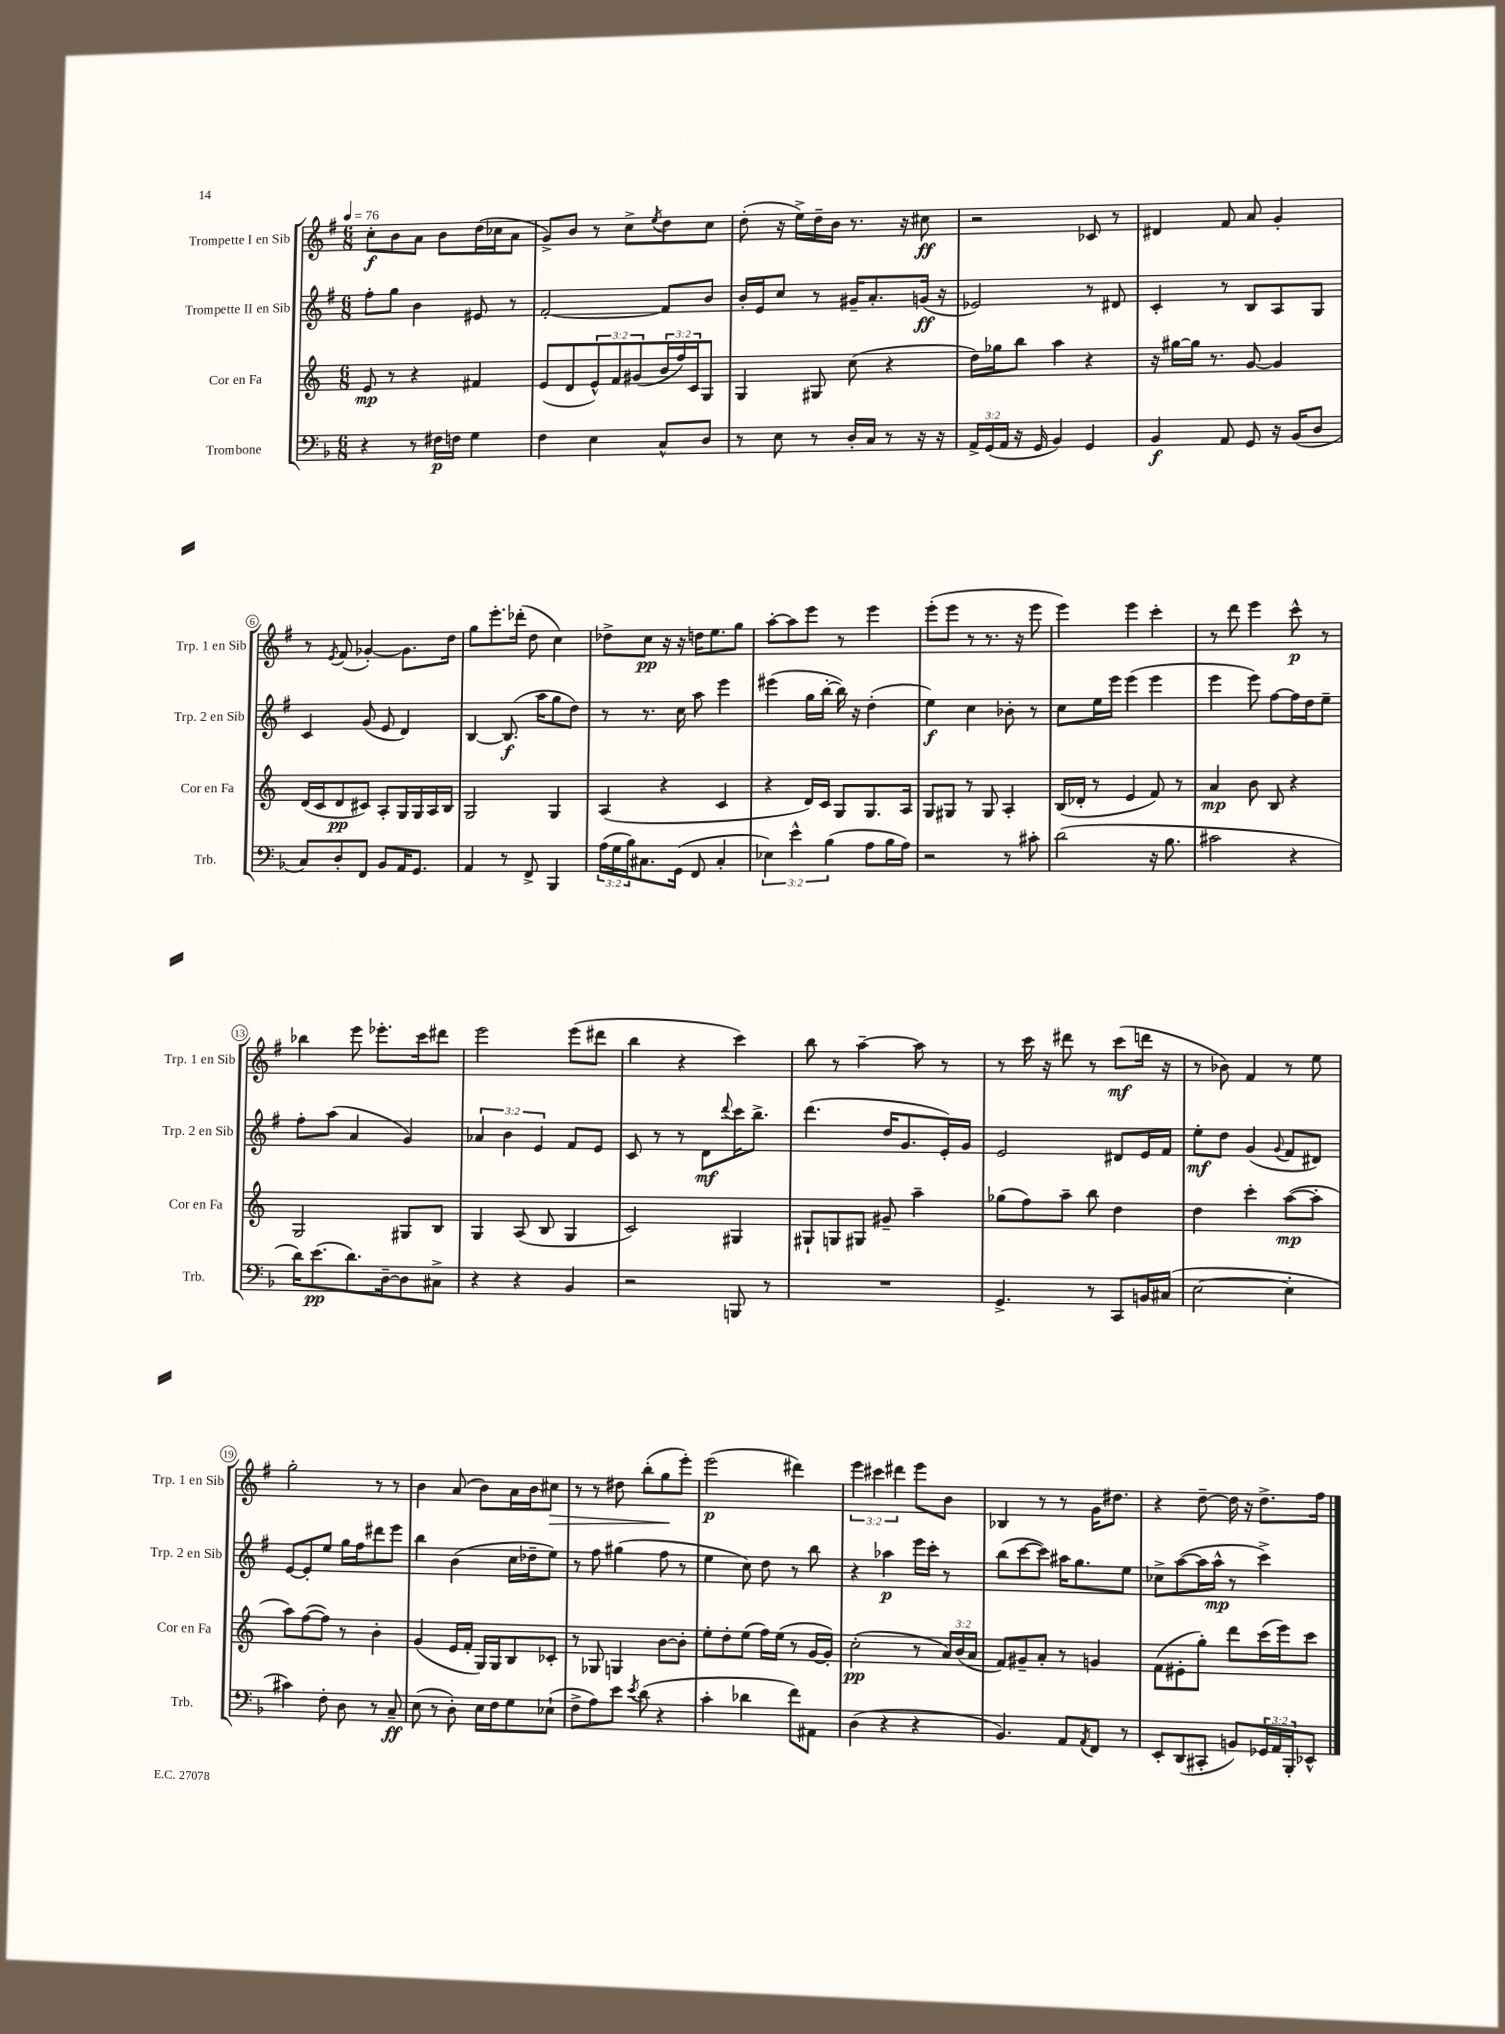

**kern	**dynam	**kern	**dynam	**kern	**dynam	**kern	**dynam
*part4	*part4	*part3	*part3	*part2	*part2	*part1	*part1
*staff4	*staff4	*staff3	*staff3	*staff2	*staff2	*staff1	*staff1
*I"Trombone	*	*I"Cor en Fa	*	*I"Trompette II en Sib	*	*I"Trompette I en Sib	*
*I'Trb.	*	*I'Cor en Fa	*	*I'Trp. 2 en Sib	*	*I'Trp. 1 en Sib	*
*clefF4	*	*clefG2	*	*clefG2	*	*clefG2	*
*k[b-]	*	*k[]	*	*k[f#]	*	*k[f#]	*
*M6/8	*	*M6/8	*	*M6/8	*	*M6/8	*
*MM76	*	*MM76	*	*MM76	*	*MM76	*
=1	=1	=1	=1	=1	=1	=1	=1
4r	.	8e/	mp	8ff#'\L	.	8cc'\L	f
.	.	8r	.	8gg\J	.	8b\	.
8r	.	4r	.	4b\	.	8a\J	.
16F#X\LL	p	.	.	.	.	8b\L	.
16Fn\JJ	.	.	.	.	.	.	.
4G\	.	4f#X/	.	8e#X/	.	(16dd\L	.
.	.	.	.	.	.	16cc-X\J	.
.	.	.	.	8r	.	8a\J	.
=2	=2	=2	=2	=2	=2	=2	=2
4F\	.	(8e/L	.	[2f#'/	.	8g^/L)	.
.	.	8d/	.	.	.	8b/J	.
4E\	.	12e^^/)	.	.	.	8r	.
.	.	12f/	.	.	.	.	.
.	.	.	.	.	.	8cc^\L	.
.	.	(12g#X/	.	.	.	.	.
.	.	.	.	.	.	8qee/	.
8C^^/L	.	24b/L	.	8f#/L]	.	8dd\	.
.	.	24ff/)	.	.	.	.	.
.	.	24c/J	.	.	.	.	.
8D/J	.	8G/J	.	8b/J	.	8cc\J	.
=3	=3	=3	=3	=3	=3	=3	=3
8r	.	4G/	.	16b'/LL	.	(8dd'\	.
.	.	.	.	16e/J	.	.	.
8E\	.	.	.	8cc/J	.	16r	.
.	.	.	.	.	.	16ee^\LL)	.
8r	.	8G#X/	.	8r	.	16dd~\	.
.	.	.	.	.	.	16b\JJ	.
16D'/LL	.	(8cc\	.	16g#X~/KL	.	8.r	.
16C/JJ	.	.	.	8.a'/	.	.	.
8r	.	4r	.	.	.	.	.
.	.	.	.	.	.	16r	.
16r	.	.	.	(16gn/Jk	ff	8cc#X\	ff
16r	.	.	.	16r	.	.	.
=4	=4	=4	=4	=4	=4	=4	=4
24AA^/LL	.	16dd\LL)	.	2e-X/)	.	2r	.
(24GG/	.	.	.	.	.	.	.
.	.	16gg-X\J	.	.	.	.	.
24AA/JJ	.	.	.	.	.	.	.
16r	.	8bb\J	.	.	.	.	.
16GG/	.	.	.	.	.	.	.
4BB-/)	.	4aa\	.	.	.	.	.
4GG/	.	4r	.	8r	.	8c-X/	.
.	.	.	.	8d#X/	.	8r	.
=5	=5	=5	=5	=5	=5	=5	=5
4BB-/	f	16r	.	4c'/	.	4d#X/	.
.	.	[16gg#X\LL	.	.	.	.	.
.	.	16gg#\JJ]	.	.	.	.	.
.	.	8.r	.	.	.	.	.
8AA/	.	.	.	8r	.	8f#/	.
8GG/	.	[8g/	.	8B/L	.	8a/	.
16r	.	4g/]	.	8A/	.	4g'/	.
(16BB-/KL	.	.	.	.	.	.	.
8D/J	.	.	.	8G/J	.	.	.
!!LO:LB:g=z
=6	=6	=6	=6	=6	=6	=6	=6
8C/L)	.	(16d/LL	.	4c/	.	8r	.
.	.	16c/J	.	.	.	.	.
.	.	.	.	.	.	8qe/	.
8D'/	.	8d/	pp	.	.	(8f#/	.
8FF/J	.	8c#X/J)	.	(8g/	.	[4g-X'/)	.
8BB-/L	.	8A'/L	.	8e/	.	.	.
16AA/K	.	16G/L	.	4d/)	.	8.g-\L]	.
8.GG/J	.	16G/	.	.	.	.	.
.	.	16A/	.	.	.	.	.
.	.	16B/JJ	.	.	.	16dd\Jk	.
=7	=7	=7	=7	=7	=7	=7	=7
4AA/	.	2G/	.	[4B/	.	8gg\L	.
.	.	.	.	.	.	8.eee'\	.
8r	.	.	.	(8.B/]	f	.	.
.	.	.	.	.	.	(16ddd-X'\Jk	.
8FF^/	.	.	.	.	.	8dd\	.
.	.	.	.	16aa\KL	.	.	.
4BBB-/	.	4G/	.	8gg\	.	4cc\)	.
.	.	.	.	8dd\J)	.	.	.
=8	=8	=8	=8	=8	=8	=8	=8
(24A\LL	.	(4A/	.	8r	.	8dd-X^\L	.
24G\	.	.	.	.	.	.	.
24B-\J)	.	.	.	.	.	.	.
8.C#X\	.	.	.	8.r	.	8cc\J	pp
.	.	4r	.	.	.	16r	.
(16GG\Jk	.	.	.	16cc\	.	16r	.
8FF/	.	.	.	8aa\	.	16ddn\KL	.
.	.	.	.	.	.	8.ee\	.
4C#'/	.	4c/	.	4eee\	.	.	.
.	.	.	.	.	.	8gg\J	.
=9	=9	=9	=9	=9	=9	=9	=9
6E-X\)	.	4r	.	(4eee#X\	.	[8aa'\L	.
.	.	.	.	.	.	8aa\]	.
6e^^\	.	.	.	.	.	.	.
.	.	16d/LL)	.	16gg\LL	.	8eee\J	.
.	.	16c/JJ	.	[16bb'\JJ	.	.	.
(6B-\	.	.	.	.	.	.	.
.	.	8G/L	.	16bb\])	.	8r	.
.	.	.	.	16r	.	.	.
8A\L	.	8.G/	.	(4dd'\	.	4eee\	.
16B-\L	.	.	.	.	.	.	.
16A\JJ)	.	16A/Jk	.	.	.	.	.
=10	=10	=10	=10	=10	=10	=10	=10
2r	.	8G/L	.	4ee\)	f	(8eee'\L	.
.	.	8G#X/J	.	.	.	8eee\J	.
.	.	8r	.	4cc\	.	8r	.
.	.	8G#/	.	.	.	8.r	.
8r	.	4A'/	.	8b-X'\	.	.	.
.	.	.	.	.	.	16r	.
8c#X'\	.	.	.	8r	.	8eee\	.
=11	=11	=11	=11	=11	=11	=11	=11
(2d\	.	(16B/LL	.	8cc\L	.	4eee\)	.
.	.	16d-X'/JJ	.	.	.	.	.
.	.	8r	.	16ee\L	.	.	.
.	.	.	.	16eee\JJ	.	.	.
.	.	4e/	.	(4eee\	.	4eee\	.
16r	.	8f/)	.	4eee\	.	4ccc'\	.
8.B-\	.	.	.	.	.	.	.
.	.	8r	.	.	.	.	.
=12	=12	=12	=12	=12	=12	=12	=12
2c#X\	.	4a/	mp	4eee\	.	8r	.
.	.	.	.	.	.	8ddd\	.
.	.	8b\	.	8eee\)	.	4eee\	.
.	.	8B/	.	[8ff#\L	.	.	.
4r	.	4r	.	16ff#\L]	.	8ccc^^\	p
.	.	.	.	16dd\J	.	.	.
.	.	.	.	8ee~\J	.	8r	.
!!LO:LB:g=z
=13	=13	=13	=13	=13	=13	=13	=13
16d\KL)	.	2G/	.	8ff#'\L	.	4bb-X\	.
(8.e\	pp	.	.	.	.	.	.
.	.	.	.	(8aa\J	.	.	.
8.d\)	.	.	.	4a/	.	8eee\	.
.	.	.	.	.	.	8.eee-X'\L	.
[16D~\k	.	.	.	.	.	.	.
8D\]	.	8G#X/L	.	4g/)	.	.	.
.	.	.	.	.	.	16ccc\k	.
8C#X^\J	.	8B/J	.	.	.	8ddd#X\J	.
=14	=14	=14	=14	=14	=14	=14	=14
4r	.	4G/	.	6a-X/	.	2eee\	.
.	.	.	.	6b\	.	.	.
4r	.	(8A/	.	.	.	.	.
.	.	.	.	6e/	.	.	.
.	.	8B/	.	.	.	.	.
4BB-/	.	4G/	.	8f#/L	.	(8eee\L	.
.	.	.	.	8e/J	.	8ddd#X\J	.
=15	=15	=15	=15	=15	=15	=15	=15
2r	.	2c/)	.	8c/	.	4bb\	.
.	.	.	.	8r	.	.	.
.	.	.	.	8r	.	4r	.
.	.	.	.	8d\L	mf	.	.
.	.	.	.	8qqddd/	.	.	.
8BBBn/	.	4G#X/	.	16ccc\K	.	4ccc\)	.
.	.	.	.	8.bb^\J	.	.	.
8r	.	.	.	.	.	.	.
=16	=16	=16	=16	=16	=16	=16	=16
2.r	.	8G#X`/L	.	(4.ddd\	.	8bb\	.
.	.	8Gn/	.	.	.	8r	.
.	.	8G#X/J	.	.	.	[4aa~\	.
.	.	8g#X~/	.	16dd/KL	.	.	.
.	.	.	.	8.g/	.	.	.
.	.	4aa~\	.	.	.	8aa\]	.
.	.	.	.	16e'/L)	.	8r	.
.	.	.	.	16g/JJ	.	.	.
=17	=17	=17	=17	=17	=17	=17	=17
4.GG^/	.	(8gg-X\L	.	2e/	.	8r	.
.	.	8ff\)	.	.	.	16ccc\	.
.	.	.	.	.	.	16r	.
.	.	8aa~\J	.	.	.	8ddd#X\	.
8r	.	8bb\	.	.	.	8r	.
8CC/L	.	4dd\	.	8d#X/L	.	(8ccc\L	mf
16BBn/L	.	.	.	16e/L	.	16dddn\Jk	.
(16C#X/JJ	.	.	.	16f#/JJ	.	16r	.
=18	=18	=18	=18	=18	=18	=18	=18
[2E\	.	4dd\	.	8ee'\L	mf	8r	.
.	.	.	.	8dd\J	.	8b-X\)	.
.	.	4ccc'\	.	(4g/	.	4f#/	.
.	.	.	.	8qqg/	.	.	.
4E'\]	.	([8aa\L	mp	8f#/L	.	8r	.
.	.	8aa'\J]	.	8d#X/J)	.	8ee\	.
!!LO:LB:g=z
=19	=19	=19	=19	=19	=19	=19	=19
4c#X\)	.	8aa\L)	.	[8e/L	.	2gg'\	.
.	.	([8ff\	.	8e'/]	.	.	.
8F'\	.	8ff\J])	.	8ee/J	.	.	.
8D\	.	8r	.	16gg\LL	.	.	.
.	.	.	.	16ff#\J	.	.	.
8r	.	4b'\	.	8ddd#X\	.	8r	.
8C~/	ff	.	.	8eee\J	.	8r	.
=20	=20	=20	=20	=20	=20	=20	=20
(8E\	.	(4g/	.	4bb\	.	4b\	.
8r	.	.	.	.	.	.	.
8D'\)	.	16e/LL	.	(4b\	.	(8a/	.
.	.	16f'/JJ	.	.	.	.	.
16E\LL	.	16G/LL)	.	.	.	8b\L)	.
16F\J	.	16G/J	.	.	.	.	.
8G\	.	8B/	.	16cc\LL	.	16a\L	.
.	.	.	.	16dd-X~\J	.	16b\J	.
!	!	!	!	!	!	!	!LO:HP:b
(8E-X`\J	.	8c-X'/J	.	8ee\J)	.	8cc#X\J	>
=21	=21	=21	=21	=21	=21	=21	=21
8F^\L	.	8r	.	8r	.	8r	.
8A\)	.	8G-X/	.	8ff#\	.	8r	.
8e\J	.	4Gn/	.	(4gg#X\	.	8dd#X\	.
8qe/	.	.	.	.	.	.	.
(8d\	.	.	.	.	.	(8bb'\L	.
4r	.	[8b\L	.	8ff#\	.	8gg\	.
.	.	8b'\J]	.	8r	.	8eee'\J)	]
=22	=22	=22	=22	=22	=22	=22	=22
4c'\	.	8ee'\L	.	4ee\	.	(2eee\	p
.	.	8dd'\	.	.	.	.	.
4d-X\	.	(8ee\J	.	8cc\)	.	.	.
.	.	16ff\LL)	.	8dd\	.	.	.
.	.	(16ee\JJ	.	.	.	.	.
8f\L)	.	8r	.	8r	.	4ddd#X\)	.
8AA#X\J	.	[16g/LL	.	8bb\	.	.	.
.	.	16g'/JJ])	.	.	.	.	.
=23	=23	=23	=23	=23	=23	=23	=23
(4D\	.	(2cc'\	pp	4r	.	6eee\	.
.	.	.	.	.	.	6ccc#X\	.
4r	.	.	.	4aa-X\	p	.	.
.	.	.	.	.	.	6ddd#X\	.
4r	.	8r	.	16eee\LL	.	8eee\L	.
.	.	.	.	16ccc'\JJ	.	.	.
.	.	24a/LL)	.	8r	.	8b\J	.
.	.	(24b/	.	.	.	.	.
.	.	24a/JJ	.	.	.	.	.
=24	=24	=24	=24	=24	=24	=24	=24
4.BB-/)	.	8f/L)	.	(8bb\L	.	4B-X/	.
.	.	8g#X~/	.	[8ccc\	.	.	.
.	.	8a'/J	.	8ccc\J])	.	8r	.
8AA/L	.	8r	.	16aa#X\KL	.	8r	.
.	.	.	.	8.gg\	.	.	.
8qAA/	.	.	.	.	.	.	.
8FF/J	.	4gn/	.	.	.	16g\KL	.
.	.	.	.	.	.	8.dd#X\J	.
8r	.	.	.	8ee\J	.	.	.
=25	=25	=25	=25	=25	=25	=25	=25
8EE'/L	.	(8f\L	.	8cc-X^\L	.	4r	.
(8DD/	.	8e#X'\	.	([8aa\	.	.	.
8CC#X'/J	.	8gg'\J)	.	16aa\L]	.	[8dd~\	.
.	.	.	.	16aa^^\JJ	mp	.	.
8BBn/L)	.	8ddd\L	.	8r	.	16dd\]	.
.	.	.	.	.	.	16r	.
24GG-X/L	.	(16ccc\L	.	4ccc^\)	.	8.dd^\L	.
24AA/	.	.	.	.	.	.	.
.	.	16eee\J)	.	.	.	.	.
24BBB-'/J	.	.	.	.	.	.	.
8EE-X^^/J	.	8ccc\J	.	.	.	.	.
.	.	.	.	.	.	16ff#\Jk	.
==	==	==	==	==	==	==	==
*-	*-	*-	*-	*-	*-	*-	*-
